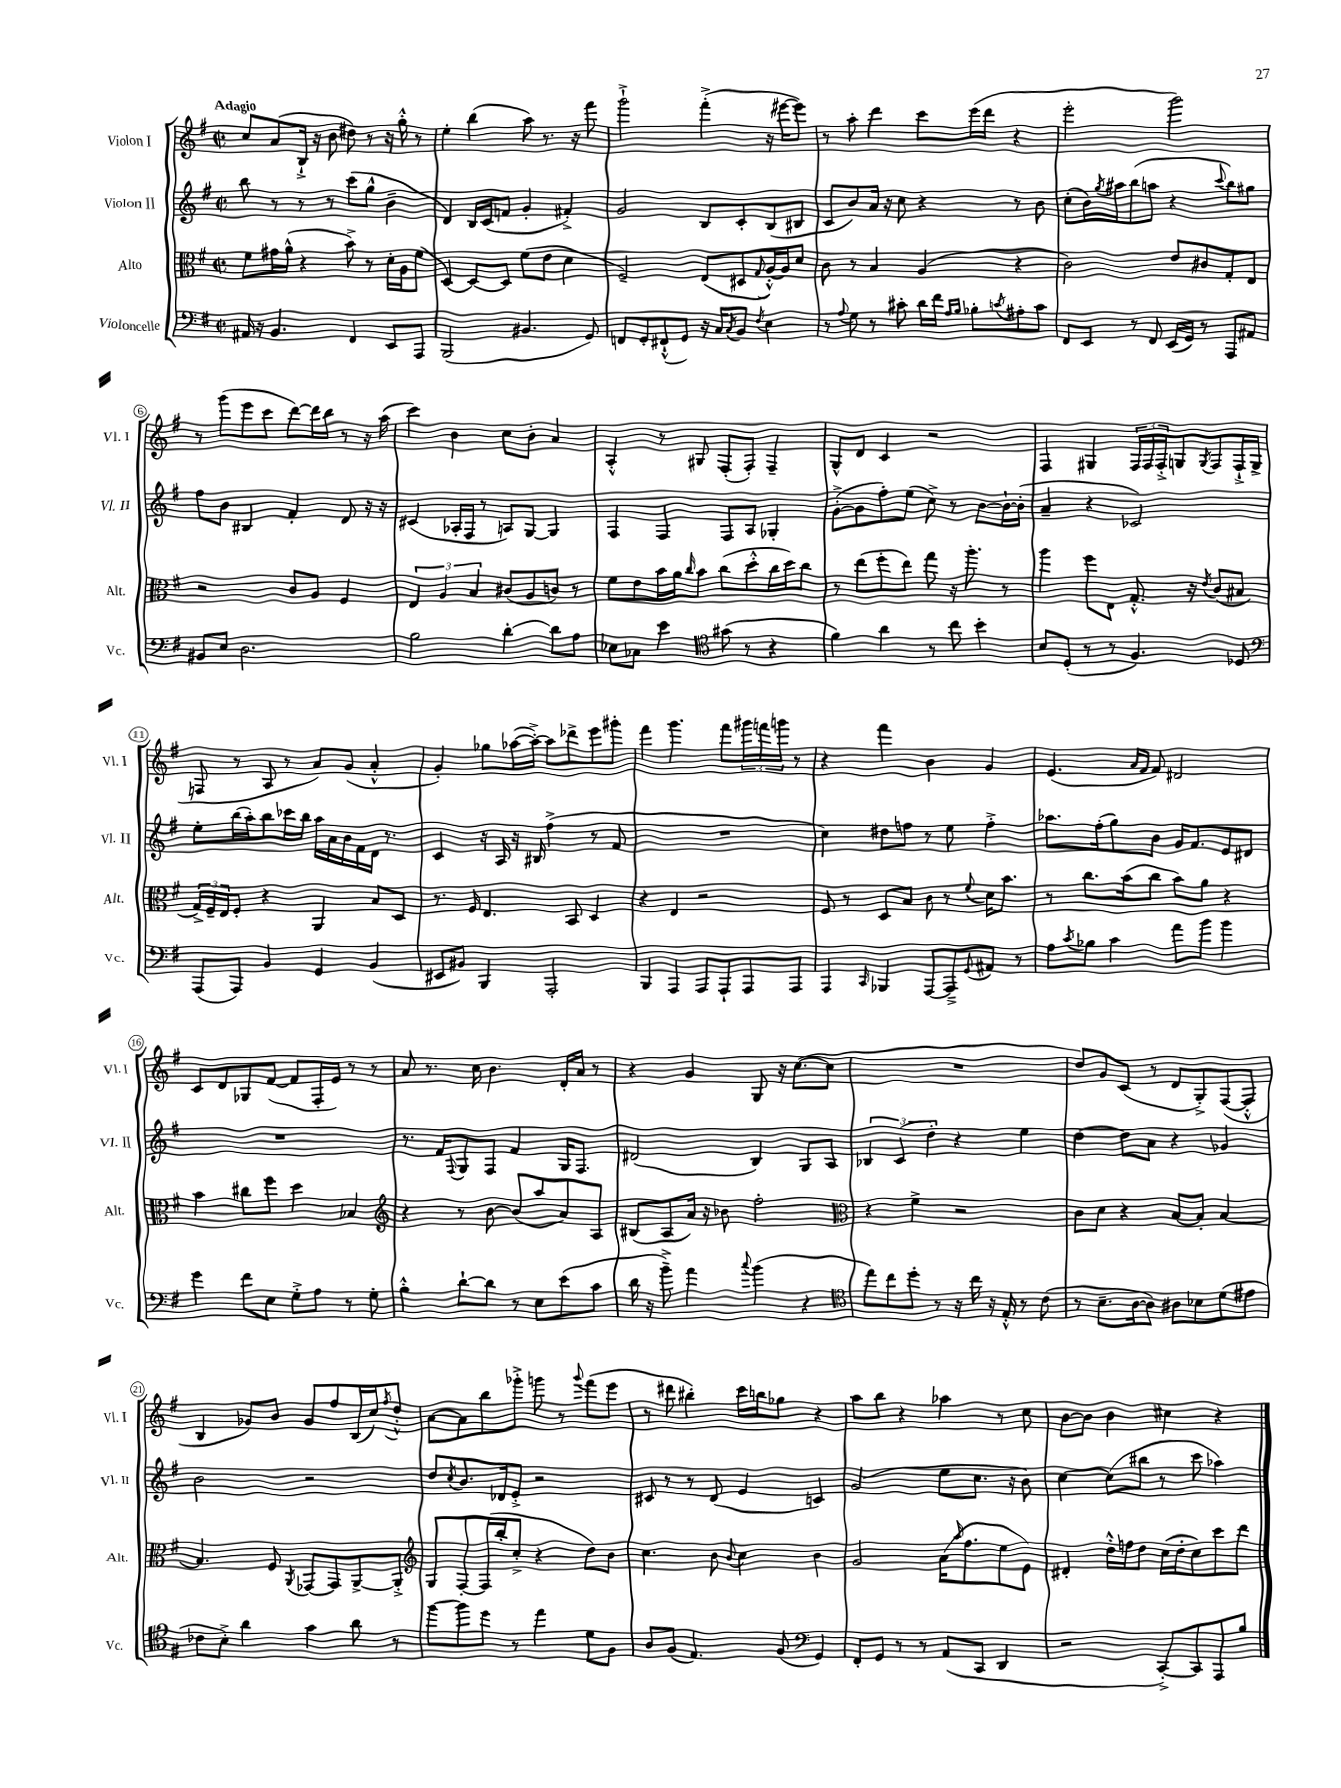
<<
\new StaffGroup <<
\new Staff = "s0" \with { instrumentName = "Violon I" shortInstrumentName = "Vl. I" } {
    \clef treble \key g \major \defaultTimeSignature \time 2/2 \tempo "Adagio"
    c''8 a'8( b16-!-> r16 b'8 dis''8) r8 r16 g''16-.-^ r8 |
    e''4-. b''4( a''8) r8. r16 fis'''8 |
    g'''2-!-> fis'''4-.->( r16 eis'''16~ eis'''8) |
    r8 a''8-. d'''4 c'''8 e'''16( d'''16 r4 |
    e'''2-. g'''2) |
    r8 g'''8( e'''8 c'''8 d'''8~) d'''16 b''16 r8 r16 a''16( |
    c'''4) b'4 c''8 b'8-. a'4 |
    a4-.-^ r8 gis8 fis8-.( fis8-.) fis4-- |
    g8-^ d'8 c'4 r2 |
    fis4 gis4 \tuplet 3/2 { fis16 fis16 fis16-.-> } g8 \acciaccatura { g8 } fis8 fis16-!-> g16->( |
    f8 r8 a8 r8 a'8) g'8( a'4-.-^ |
    g'4-.) ges''8 aes''16~( aes''16~-.->) aes''8 des'''8-> e'''8 gis'''8-. |
    fis'''4 g'''4. fis'''8 \tuplet 3/2 { gis'''16 f'''16 g'''16 } r8 |
    r4 fis'''4 b'4 g'4 |
    e'4.( \grace { a'16 fis'16 } fis'8) dis'2 |
    c'8 d'8 ges8 fis'8~( fis'8 fis16-. e'16) r8 r8 |
    a'8 r8. c''16 b'4. d'16-. a'16 r8 |
    r4 g'4 g8 r16 c''8.~( c''8 |
    R1 |
    d''8) g'8 c'8( r8 d'8 g8-.->) fis8~( fis8-.-^ |
    b4 ges'8) b'8 ges'8 fis''8 b16( c''16) \acciaccatura { fis''8 } d''8-.-^ |
    a'8~ a'8 b''8 ges'''8-.-> g'''8 r8 \appoggiatura { g'''8 } fis'''8( e'''8 |
    r8 dis'''8 bis''4-.) c'''16 b''16 ges''8 r4 |
    a''8 b''8 r4 aes''4 r8 c''8 |
    b'8~ b'8 b'4 cis''4 r4 \bar "|." |
}
\new Staff = "s1" \with { instrumentName = "Violon II" shortInstrumentName = "Vl. II" } {
    \clef treble \key g \major \defaultTimeSignature \time 2/2
    b''8 r8 r8 r8 c'''8( g''8-^ b'4-- |
    d'4) b16 c'16( f'8 g'4-. fis'4-.->) |
    g'2 b8 c'8-. b8( bis8 |
    c'8 b'8) a'16 r16 c''8 r4 r8 b'8 |
    c''8-.( b'16) \acciaccatura { g''8 } ais''16 b''8( a''8 r4 \appoggiatura { c'''8 } b''8) gis''8 |
    fis''8 b'8 bis4 fis'4-. d'8 r16 r16 |
    cis'4( aes16-. fis16 r8 a8) g8~ g4 |
    fis4 fis4 fis8 a8 ges4-. |
    g'8~-.->( g'8 fis''8-.) e''8( c''8->) r8 b'8~ b'16~-! b'16-.( |
    a'4-- r4 ces'2) |
    e''8-. b''16( a''16-.) b''8 ces'''16 b''16 a''16 a'16 b'16 fis'16 d'16 r8. |
    c'4 r16 a16 r16 bis16 fis''4->( r8 fis'8 |
    R1 |
    c''4) dis''8 f''8 r8 e''8 f''4-.-> |
    aes''8. fis''16-.( g''8) b'8 g'16 fis'8. e'8 dis'8 |
    R1 |
    r8. fis'16 \appoggiatura { fis8 } g8 fis8 fis'4 g16 fis8. |
    dis'2( b4) g8 a8 |
    \tuplet 3/2 { bes4 c'4( d''4-.) } r4 e''4 |
    d''4~ d''8 a'8 r4 ges'4 |
    b'2 r2 |
    d''8 \acciaccatura { c''8 } b'8. des'16 e'8-.-> r2 |
    cis'8 r8 r8 d'8( e'4 c'4) |
    g'2( e''8 c''8. r16 b'8) |
    c''4~ c''8( bis''8 r8 c'''8 aes''4) \bar "|." |
}
\new Staff = "s2" \with { instrumentName = "Alto" shortInstrumentName = "Alt." } {
    \clef alto \key g \major \defaultTimeSignature \time 2/2
    fis'8 gis'16 a'16-^( r4 b'8->) r8 d'16-. a16 fis'8( |
    d4~) d8~ d8 fis'8( e'8 d'4 |
    fis2--) e8( dis8 \appoggiatura { g8 } a16~-.-^) a16 d'8 |
    c'8 r8 b4 a4( r4 |
    c'2) e'8 cis'8 g8-. e8 |
    r2 c'8 a8 fis4 |
    \tuplet 3/2 { e4 a4 b4 } cis'8( a8 c'8) r8 |
    fis'8 e'8 b'16 a'16 \grace { c''16 } b'8 c''8( d''8-.-^ c''16 d''16) c''8 |
    r8 e''8( fis''8-. e''8) g''8 r16 a''8.-. r8 |
    a''4 fis''8 e8 g8.-.-^ r16 \acciaccatura { e'8 } c'8( bis8 |
    \tuplet 3/2 { g16->) fis16-- e16 } fis8-. r4 a,4 b8 d8 |
    r8. fis16 e4. b,8 d4 |
    r4 e4 r2 |
    fis8 r8 d8 b8 c'8 r8 \appoggiatura { fis'8 } d'16 b'8. |
    r8 c''8. b'16( c''8 b'8) a'8 r4 |
    b'4 cis''8 fis''8 d''4 bes4 |
    \clef treble r4 r8 b'8~ b'8( a''8 a'8) a8 |
    bis8( a8 a'16) r16 bes'8 fis''2-. |
    \clef alto r4 fis'4-> r2 |
    c'8 d'8 r4 b8~ b8-. b4~ |
    b4. fis8 \acciaccatura { a,8 } ges,8~ ges,8 a,8~-> a,8-.-> |
    \clef treble g8 fis8~-. fis16( b''16-. c''8-.-> r4 d''8) b'8 |
    c''4. b'8 \appoggiatura { b'8 } c''4 b'4 |
    g'2 a'16( \grace { a''16 } fis''8. e''8 e'8) |
    dis'4-. d''16-.-^ f''16 d''8 c''16( d''16-. c''8) c'''8 d'''8 \bar "|." |
}
\new Staff = "s3" \with { instrumentName = "Violoncelle" shortInstrumentName = "Vc." } {
    \clef bass \key g \major \defaultTimeSignature \time 2/2
    ais,16 r16 b,4. fis,4 e,8 a,,8 |
    b,,2( bis,4. g,8) |
    f,8 g,8-. fis,8-!-^( g,8) r16 c16 \acciaccatura { c8 } b,8 \acciaccatura { fis8 } e4 |
    r8 \appoggiatura { a8 } g8 r8 cis'8-. d'16 fis'16 \grace { a16 b16 } bes8-. \acciaccatura { c'8 } ais8-. c'8 |
    fis,8 e,8 r8 fis,8 e,16( g,16) r8 a,,8 ais,8 |
    bis,8 e8 d2. |
    b2 d'4~-. d'8 a8 |
    ees8 ces8 e'4 \clef tenor gis'8( r8 r4 |
    fis'4) a'4 r8 c''8 b'4-. |
    b8 d8-.( r8 r8 fis4.) des8 |
    \clef bass a,,8( a,,8) b,4 g,4 b,4( |
    eis,8 bis,8) b,,4 a,,2-. |
    b,,4 a,,4 a,,8 a,,8-! a,,8 a,,8 |
    a,,4 \grace { c,16 } bes,,4 a,,8~ a,,8---> \appoggiatura { g,8 } ais,8 r8 |
    a8 \acciaccatura { c'8 } bes8 c'4 a'8 b'8 b'4 |
    g'4 fis'8 e8 g8-.-> a8 r8 g8-. |
    b4-.-^ d'8~-! d'8 r8 e8 e'8( c'8 |
    d'16 r16 b'8--->) a'4 \appoggiatura { c''8 } b'4( r4 |
    \clef tenor e''8) c''8 d''8-. r8 r16 c''16 r16 e16-.-^ r8 c'8( |
    r8 b8.-- a16~ a8) ais8 bes8 d'8( eis'8 |
    ces'8 b8-.->) a'4 g'4 a'8 r8 |
    fis''8~ fis''8 d''8 r8 e''4 d'8 fis8 |
    a8 fis8( e4.) fis8( \clef bass g,4) |
    fis,8-. g,8 r8 r8 a,8( c,8 d,4 |
    r2 c,8~-.->) c,8 a,,8 b8 \bar "|." |
}
>>
>>
\layout { \context { \Score \override BarNumber.stencil = #(make-stencil-circler 0.1 0.3 ly:text-interface::print) } }
